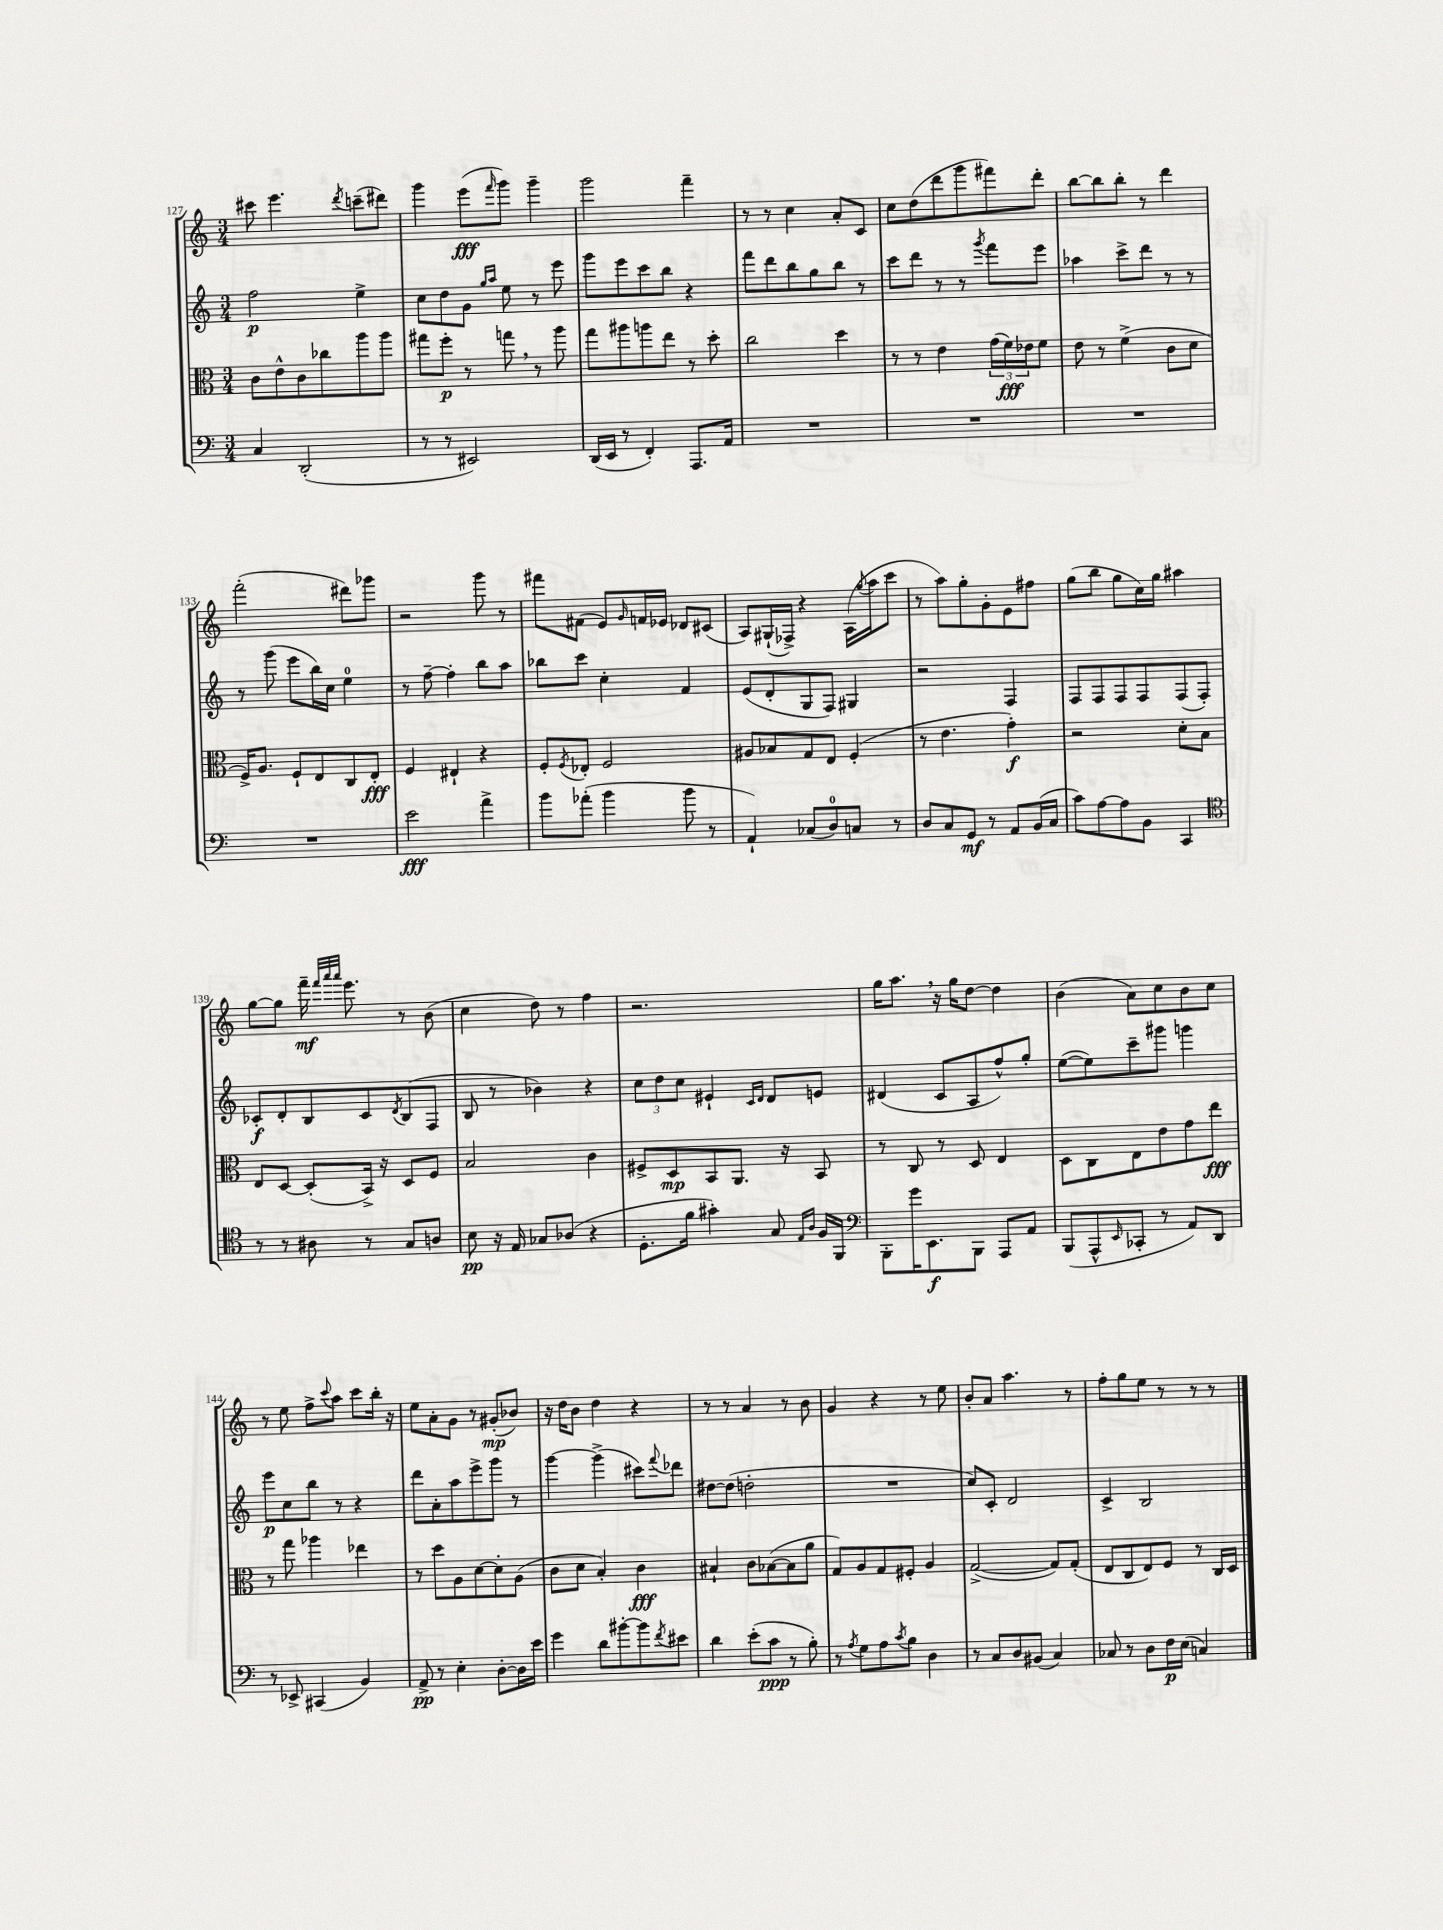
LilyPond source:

<<
\new StaffGroup <<
\new Staff = "s0" {
    \clef treble \key c \major \numericTimeSignature \time 3/4
    cis'''8 e'''4. \acciaccatura { d'''8 } c'''8--( dis'''8) |
    g'''4 e'''8\fff( \grace { f'''16 } g'''8) g'''4-- |
    g'''2 f'''4-- |
    r8 r8 c''4 a'8-. c'8 |
    c''8 d''8( d'''8 g'''8 fis'''8) d'''8-. |
    b''8~ b''8 b''8-. r8 d'''4 |
    f'''2-.( dis'''8) ges'''8 |
    r2 g'''8 r8 |
    fis'''8 fis'8( e'8) \grace { g'16 } f'16 ees'16 des'8 cis'8( |
    a8) gis16-!( fes16->) r4 a16( \acciaccatura { g''8 } a''16 c'''8 |
    r8 a''8) g''8-. g'8-. e'8 fis''8 |
    g''8( b''8 g''8 c''16) g''16 ais''4 |
    g''8~ g''8 f'''16--\mf \grace { f'''32 a'''32 a'''32 } e'''8. r8 b'8( |
    c''4 d''8) r8 f''4 |
    r2. |
    g''16 a''8. \breathe r16 g''16 d''8~ d''4 |
    b'4( a'8) c''8 b'8 c''8 |
    r8 e''8 f''8-> \appoggiatura { c'''8 } a''8 c'''8 b''16-. r16 |
    e''8 a'8-. g'8 r8 gis'8-.\mp( bes'8) |
    r16 d''16 b'8 d''4 r4 |
    r8 r8 a'4 r8 b'8 |
    g'4 r4 r8 e''8 |
    b'8-. a'8 a''4. r8 |
    f''8-. g''8 e''8 r8 r8 r8 \bar "|." |
}
\new Staff = "s1" {
    \clef treble \key c \major \numericTimeSignature \time 3/4
    f''2\p e''4-> |
    c''8 d''8 g'8 \grace { g''16 a''16 } e''8 r8 e'''8 |
    g'''8 e'''8 c'''8 b''8 r4 |
    f'''8 d'''8 b''8 g''8 b''8 r8 |
    c'''8 d'''8 r8 r8 \acciaccatura { g'''8 } f'''8 e'''8 |
    aes''4 c'''8-> d'''8 r8 r8 |
    r8 g'''8( e'''8 b''16) c''16 e''4-0 |
    r8 f''8~-- f''4-. b''8 a''8 |
    bes''8 c'''8 c''4-. f'4 |
    e'8( d'8-. g8 f8) gis4 |
    r2 f4 |
    f8 f8 f8 f8 f8( f8-.) |
    ces'8-.\f d'8-. b8 ces'8 \acciaccatura { d'8 } b8( f8 |
    b8 r8 bes'4) r4 |
    \tuplet 3/2 { c''8 d''8 c''8 } eis'4-! \grace { c'16 d'16 } d'8 e'8 |
    dis'4( c'8 a8 f''8-^) g''8-. |
    e''8~( e''8) c'''8-- gis'''8 g'''4 |
    e'''8\p c''8 b''8 r8 r4 |
    d'''8 a'8-. a''8 e'''8-> g'''8 r8 |
    g'''4~ g'''4->( cis'''8) \appoggiatura { f'''8 } des'''8 |
    dis''8~ dis''8( d''2-. |
    R2. |
    c''8) c'8-. d'2 |
    c'4-> b2 \bar "|." |
}
\new Staff = "s2" {
    \clef alto \key c \major \numericTimeSignature \time 3/4
    c'8 e'8-^ c'8 ces''8 a''8 a''8 |
    gis''8 f''8-.\p r8 g''8 \breathe r8 a''8 |
    g''8 ais''8 a''8 e''8 r8 d''8-. |
    c''2 d''4 |
    r8 r8 e'4 \tuplet 3/2 { g'16( f'16\fff) ees'16 } f'8 |
    e'8 r8 f'4->( c'8 d'8 |
    f16->) a8. f8-! e8 c8 e8-.\fff |
    f4 eis4-! r4 |
    f8-. \acciaccatura { f8 } ees8-. f2 |
    ais8 bes8 g8 e8 f4-.( |
    r8 e'4. g'4-.\f) |
    r2 d'8-. b8 |
    e8 d8~ d8-.( b,16->) r16 d8 f8 |
    b2 c'4 |
    fis8-> d8\mp b,8 a,8. r16 b,8 |
    r8 c8 r8 d8 e4 |
    d8 c8 e8 e'8 g'8 e''8\fff |
    r8 g''8 aes''4 ees''4 |
    r8 d''8 a8 d'8~ d'8-. a8( |
    c'8 d'8 b4-.) c'4\fff |
    bis4-! c'8 bes8~( bes8 a'8 |
    g8) a8 g8 fis8-. a4 |
    g2~->( g8) g8-.( |
    e8 c8 e8) f8 r8 c16 d16 \bar "|." |
}
\new Staff = "s3" {
    \clef bass \key c \major \numericTimeSignature \time 3/4
    c4 d,2-.( |
    r8 r8 eis,2) |
    d,16( e,16 r8 f,4-.) a,,8. a,16 |
    R2. |
    R2. |
    R2. |
    R2. |
    e'2\fff a'4-> |
    b'8 aes'8-.( b'4 b'8 r8 |
    a,4-!) ces8( d8-0) c8 r8 |
    d8 c8 g,8\mf r8 a,8 b,16( c16 |
    c'8) a8~ a8 b,8 c,4 |
    \clef tenor r8 r8 ais8 r8 g8 a8 |
    b8\pp r16 e16 ges8 aes8( r4 |
    d8.-. f'16 gis'4-.) g8 \grace { e16 a16 } f16 f,16 |
    \clef bass b,,8-. g'16 e,8.\f b,,8 a,,8 a,8 |
    b,,8( a,,8-^ \grace { e,16 } ces,8-. r8 a,8) d,8 |
    r8 ees,8-> cis,4( b,4) |
    a,8->\pp r8 e4-. d8~-. d16 e'16 |
    g'4 d'8 bis'8~-. bis'8 \acciaccatura { f'8 } eis'8 |
    d'4 e'8-.( c'8\ppp r8 b8-.) |
    r8 \acciaccatura { a8 } g8 a8 \acciaccatura { c'8 } b8 d4 |
    r8 c8 d8 bis,8( c4) |
    ces8 r8 d8 f16\p e16( c4) \bar "|." |
}
>>
>>
\layout { \context { \Score currentBarNumber = #127 } }
